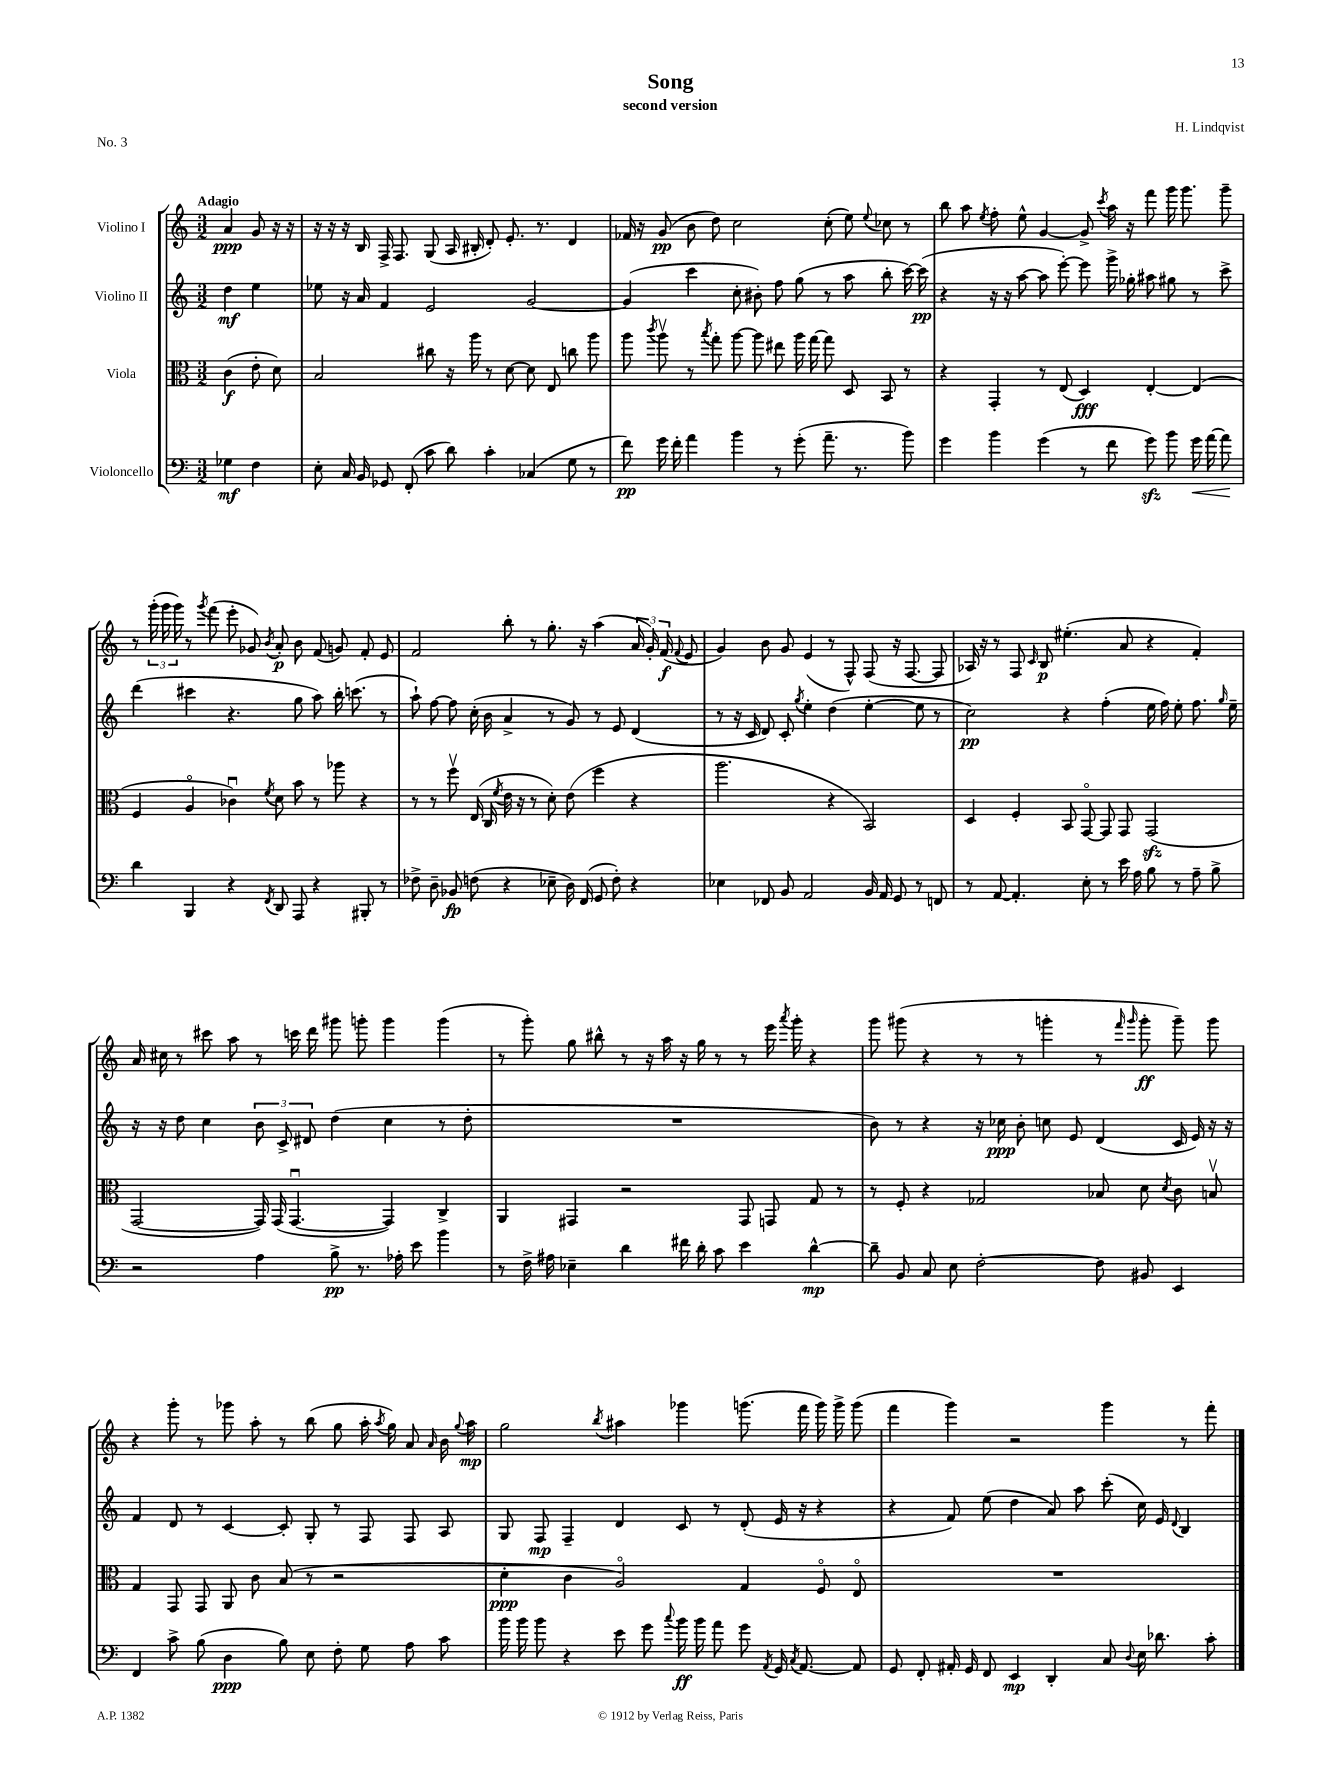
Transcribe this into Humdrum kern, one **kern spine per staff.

**kern	**kern	**kern	**kern
*staff4	*staff3	*staff2	*staff1
*clefF4	*clefC3	*clefG2	*clefG2
*k[]	*k[]	*k[]	*k[]
*M3/2	*M3/2	*M3/2	*M3/2
4G-\	(4c\	4dd\	4a/
4F\	8e'\	4ee\	8g/
.	8d\)	.	16r
.	.	.	16r
=	=	=	=
8E'\	2B/	8ee-\	16r
.	.	.	16r
16C/	.	16r	16r
16BB/	.	16a/	16B/
8GG-/	.	4f/	16F^/
.	.	.	8.F/
(8FF'/	.	.	.
8c\	8cc#\	2e/	(8G/
8d\)	16r	.	16A/
.	16aa\	.	16B#'/
4c'\	8r	.	8d'/)
.	[8d\	.	8.e'/
(4C-/	8d\]	[2g/	.
.	.	.	8.r
.	8E/	.	.
8G\	8cc\	.	4d/
8r	8aa\	.	.
=	=	=	=
8f\)	8aa\	(4g/]	16f-/
.	.	.	16r
.	8qccc/	.	.
16g\	8aav\	.	(8g/
16f'\	.	.	.
4a\	8r	4ccc\	8b\
.	8qbb/	.	.
.	8gg'\	.	8dd\)
4b\	[8aa\	8cc'\	2cc\
.	8aa\]	8b#'\)	.
8r	8ee#\	8ff\	.
(8g'\	16aa\	(8gg\	.
.	[16gg\	.	.
8.a~\	8gg\]	8r	(8cc'\
.	8D/	8aa\	8ee\)
8.r	.	.	.
.	.	.	8qqee/
.	8BB/	8bb'\	8cc-\
8b\)	8r	[16ccc\)	8r
.	.	(16ccc\]	.
=	=	=	=
4g\	4r	4r	8bb\
.	.	.	8aa\
.	.	.	8qee/
4b\	4GG'/	16r	8ff'\
.	.	16r	.
.	.	[8aa\	8ee^^\
(4g\	8r	8aa\]	[4g/
.	(8E/	[8eee'\)	.
8r	4D/)	8eee\]	8g^/]
.	.	.	8qccc/
8f\	.	16ggg^\	16aa\
.	.	16gg-'\	16r
8g\)	[4E'/	8aa#\	8fff\
8b\	.	8gg#\	16ggg\
.	.	.	8.ggg\
16g\	(4E/]	8r	.
[16a\	.	.	.
8a\]	.	8ccc^\	8ggg~\
=	=	=	=
4d\	4F/	(4ddd\	8r
.	.	.	(24ggg'\
.	.	.	24ggg\
.	.	.	24ggg\)
4BBB/	4Ao/	4ccc#\	8r
.	.	.	8qggg/
.	.	.	(8fff\
4r	4c-u\)	4.r	8eee'\
.	.	.	8g-/)
8qFF/	8qf/	.	8qb/
8DD/	8d\	.	8a'/
8AAA/	8b\	8gg\	8b\
4r	8r	8aa\)	(8f/
.	8aa-\	16bb'\	8g/)
.	.	(8.ccc\	.
8BBB#'/	4r	.	8f'/
8r	.	8r	8e/
=	=	=	=
8F-^\	8r	8aa`\)	2f/
8D~\	8r	[8ff\	.
8BB-/	8ffv\	8ff\]	.
(8F\	(16E/	(16cc'\	.
.	16C/	16b\	.
.	8qf/	.	.
4r	16e\	4a^/	8bb'\
.	16r	.	.
.	8r	.	8r
8E-~\	8d'\)	8r	8.gg'\
16D\)	(8e\	8g/)	.
(16FF/	.	.	16r
8GG/	4ff\	8r	(4aa\
8F'\)	.	8e/	.
4r	4r	(4d/	24a/
.	.	.	24g'/)
.	.	.	(24f/
.	.	.	8qqf/
.	.	.	8e/
=	=	=	=
4E-\	2.aa\	8r	4g/)
.	.	16r	.
.	.	16c/	.
8FF-/	.	8d/)	8b\
8BB/	.	8c'/	8g/
.	.	8qgg/	.
2AA/	.	4ee'\	(4e/
.	4r	(4dd\	8r
.	.	.	8F^^/)
16BB/	2BB/)	[4ee'\	(8F/
16AA/	.	.	.
8GG/	.	.	16r
.	.	.	[8.F/
8r	.	8ee\]	.
8FF/	.	8r	8F/]
=	=	=	=
8r	4D/	2cc\)	16A-/)
.	.	.	16r
[8AA/	.	.	8r
4.AA'/]	4F'/	.	8F/
.	.	.	16qqc/
.	.	.	8B/
.	8BB/	4r	(4.ee#'\
8E'\	[8GGo/	.	.
8r	8GG/]	(4ff'\	.
16e\	8GG/	.	8a/
16A\	.	.	.
8B\	(2GG/	16ee\	4r
.	.	16ff\)	.
8r	.	8ee'\	.
8A~\	.	8.ff\	4f'/)
8B^\	.	.	.
.	.	16qqgg/	.
.	.	16ee~\	.
=	=	=	=
2r	[2GG/	16r	16a/
.	.	16r	16cc#\
.	.	8dd\	8r
.	.	4cc\	8ccc#\
.	.	.	8aa\
4A\	16GG/])	12b\	8r
.	(16GG/	.	.
.	.	12c^/	.
.	[4.GGu/	.	16ccc\
.	.	12d#/	.
.	.	.	16ddd\
8B^\	.	(4dd\	8ggg#\
8.r	.	.	8ggg'\
.	4GG/])	4cc\	4ggg\
16A-'\	.	.	.
8e\	.	.	.
4b\	4C^/	8r	(4ggg\
.	.	8dd'\	.
=	=	=	=
8r	4AA/	1.r	8r
16F^\	.	.	8ggg'\)
16A#\	.	.	.
4E-~\	4GG#/	.	8gg\
.	.	.	8bb#^^\
4d\	2r	.	8r
.	.	.	16r
.	.	.	16aa\
16f#\	.	.	16r
16d'\	.	.	16gg\
8c\	.	.	8r
4e\	8GG#/	.	8r
.	8GG/	.	16eee\
.	.	.	8qaaa/
.	.	.	16ggg'\
[4d^^\	8G/	.	4r
.	8r	.	.
=	=	=	=
8d~\]	8r	8b\)	8ggg\
8BB/	8F'/	8r	(8ggg#\
8C/	4r	4r	4r
8E\	.	.	.
[2F'\	2G-/	16r	8r
.	.	16cc-\	.
.	.	8b'\	8r
.	.	8cc\	4ggg'\
.	.	8e/	.
8F\]	8B-/	(4d/	8r
.	.	.	16qqfff/
.	.	.	16qqggg/
8BB#/	8d\	.	8ggg'\
.	8qd/	.	.
4EE/	8c\	16c/	8ggg~\)
.	.	16e/)	.
.	8Bv/	16r	8ggg\
.	.	16r	.
=	=	=	=
4FF/	4G/	4f/	4r
8c^\	8GG/	8d/	8ggg'\
(8B\	8GG/	8r	8r
4D\	8AA/	[4c/	8ggg-\
.	8c\	.	8aa'\
8B\)	(8B/	8c'/]	8r
8E\	8r	8G'/	(8bb\
8F'\	2r	8r	8gg\
8G\	.	8F/	16aa'\
.	.	.	8qaa/
.	.	.	16gg\)
8A\	.	8F/	8a/
.	.	.	16qqa/
8c\	.	8A/	16b\
.	.	.	8qqgg/
.	.	.	16aa\
=	=	=	=
16b\	4d'\	8G/	2gg\
16b\	.	.	.
8b\	.	8F/	.
4r	4c\	4F~/	.
.	.	.	8qbb/
8e\	2Ao/)	4d/	4aa#\
8g\	.	.	.
8qqcc/	.	.	.
16b\	.	8c/	4ggg-\
16b\	.	.	.
8a\	.	8r	.
8g\	4G/	(8d'/	(8.ggg\
8qAA/	.	.	.
16GG/	.	16e/	.
8qC/	.	.	.
[8.AA/	.	16r	16fff\
.	8Fo/	4r	16ggg\)
.	.	.	16ggg^\
8AA/]	8Eo/	.	(8ggg\
=	=	=	=
8GG/	1.r	4r	4fff\
8FF'/	.	.	.
16AA#'/	.	8f/)	4ggg\)
16GG/	.	.	.
8FF/	.	(8ee\	.
4EE/	.	4dd\	2r
4DD'/	.	8a/)	.
.	.	8aa\	.
8C/	.	(8ccc'\	4ggg\
8qqD/	.	.	.
16E\	.	16cc\)	.
8.d-\	.	16e/	.
.	.	8qqd/	.
.	.	4B/	8r
8c'\	.	.	8fff'\
==	==	==	==
*-	*-	*-	*-
